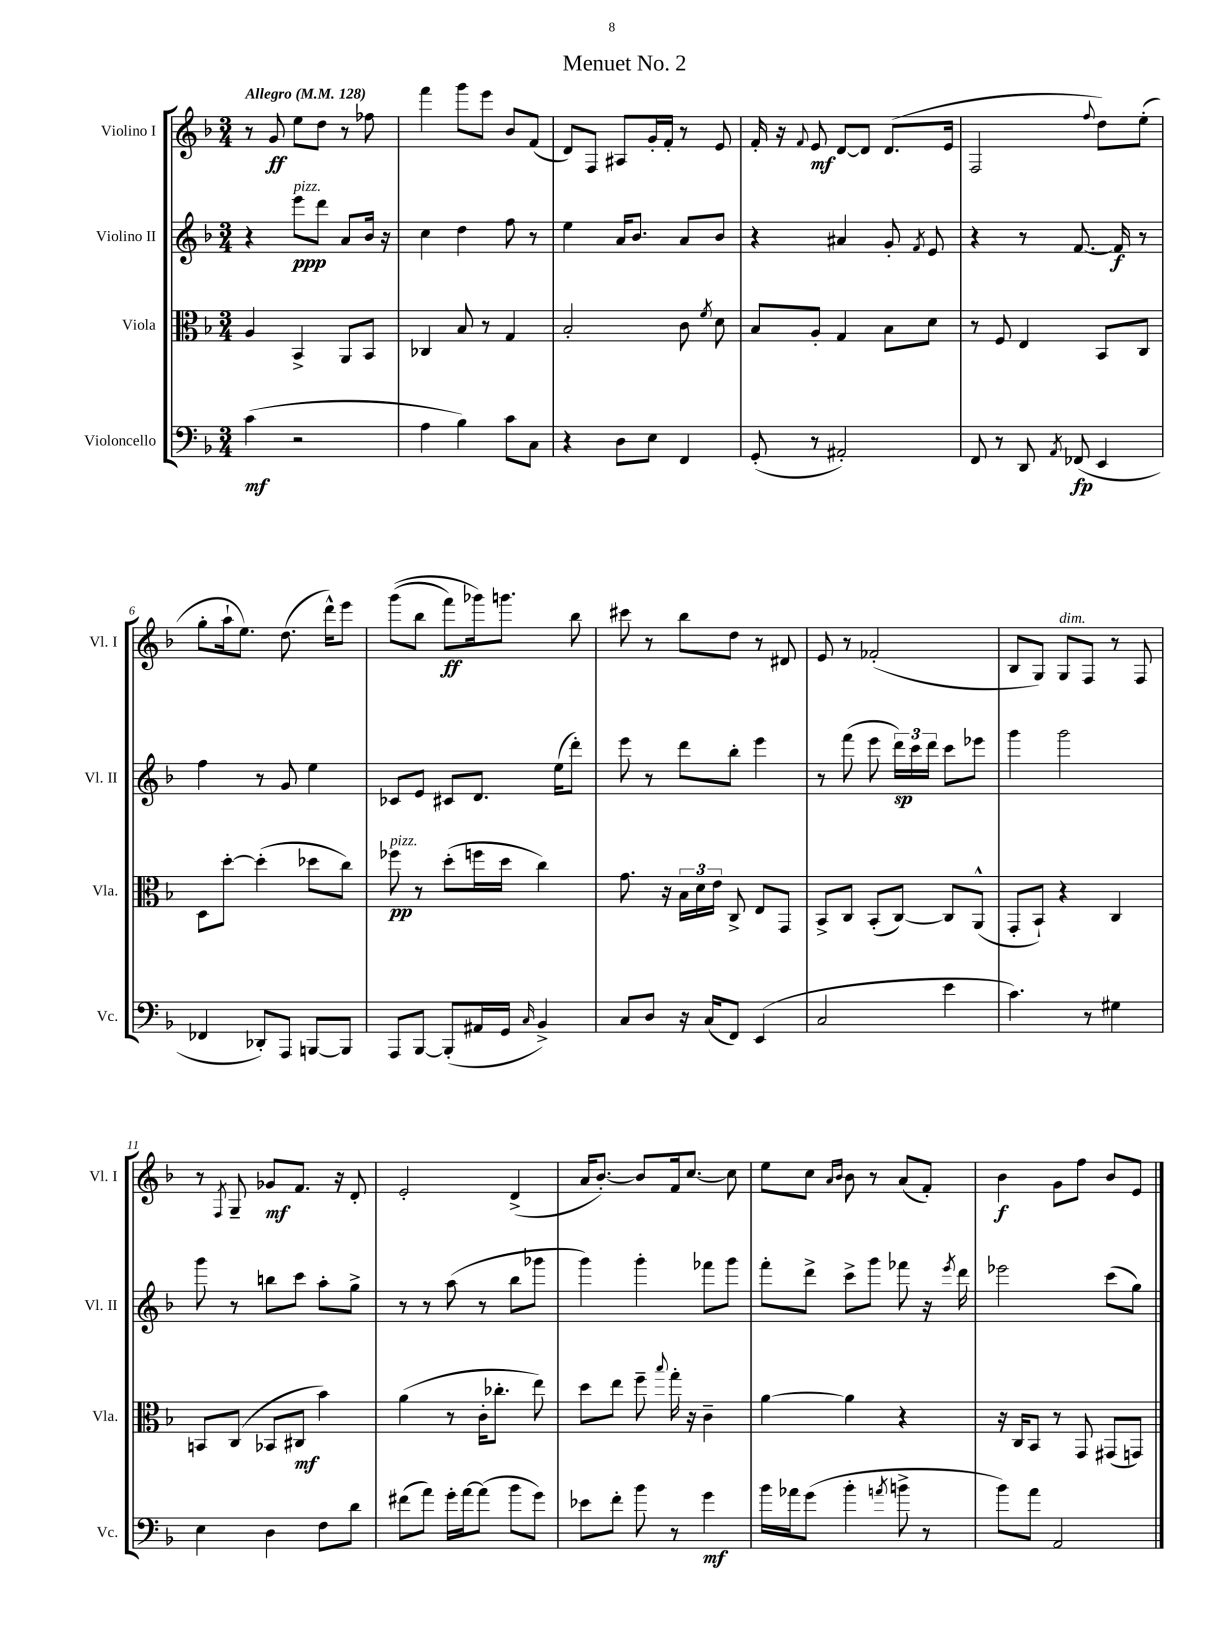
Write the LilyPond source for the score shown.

\header { title = "Menuet No. 2" }
<<
\new StaffGroup <<
\new Staff = "s0" \with { instrumentName = "Violino I" shortInstrumentName = "Vl. I" } {
    \clef treble \key f \major \numericTimeSignature \time 3/4 \tempo "Allegro" 4 = 128
    \autoBeamOff r8 g'8\ff e''8[ d''8] r8 fes''8 |
    f'''4 g'''8[ e'''8] bes'8[ f'8]( |
    d'8[) f8] ais8[ g'16-. f'16]-. r8 e'8 |
    f'16-. r16 \appoggiatura { f'8 } e'8\mf d'8[~ d'8] d'8.[( e'16] |
    f2 \appoggiatura { f''8 } d''8[) e''8]-.( |
    g''8[-. a''16-! e''8.]) d''8.( d'''16[-^) e'''8] |
    g'''8[(\( bes''8] f'''8[\ff) ges'''16\) g'''8.] bes''8 |
    cis'''8 r8 bes''8[ d''8] r8 dis'8 |
    e'8 r8 fes'2-.( |
    bes8[ g8]) g8[^\markup { \italic "dim." } f8] r8 f8 |
    r8 \acciaccatura { f8 } g8-- ges'8[\mf f'8.] r16 d'8-. |
    e'2-. d'4->( |
    a'16[ bes'8.]~-.) bes'8[ f'16 c''8.]~ c''8 |
    e''8[ c''8] \grace { a'16[ bes'16] } bes'8 r8 a'8[( f'8]-.) |
    bes'4\f g'8[ f''8] bes'8[ e'8] \bar "|." |
}
\new Staff = "s1" \with { instrumentName = "Violino II" shortInstrumentName = "Vl. II" } {
    \clef treble \key f \major \numericTimeSignature \time 3/4
    \autoBeamOff r4 e'''8[\ppp^\markup { \italic "pizz." } d'''8] a'8[ bes'16] r16 |
    c''4 d''4 f''8 r8 |
    e''4 a'16[ bes'8.] a'8[ bes'8] |
    r4 ais'4 g'8-. \acciaccatura { f'8 } e'8 |
    r4 r8 f'8.~ f'16\f r8 |
    f''4 r8 g'8 e''4 |
    ces'8[ e'8] cis'8[ d'8.] e''16[( d'''8]-.) |
    e'''8 r8 d'''8[ bes''8]-. e'''4 |
    r8 f'''8( e'''8 \tuplet 3/2 { d'''16[\sp) c'''16 d'''16] } c'''8[ ees'''8] |
    g'''4 g'''2 |
    g'''8 r8 b''8[ c'''8] a''8[-. g''8]-> |
    r8 r8 a''8( r8 bes''8[ ges'''8] |
    g'''4) g'''4-. fes'''8[ g'''8] |
    f'''8[-. d'''8]-> c'''8[-> g'''8] fes'''8 r16 \acciaccatura { e'''8 } d'''16 |
    ees'''2 c'''8[( g''8]) \bar "|." |
}
\new Staff = "s2" \with { instrumentName = "Viola" shortInstrumentName = "Vla." } {
    \clef alto \key f \major \numericTimeSignature \time 3/4
    \autoBeamOff a4 bes,4-> a,8[ bes,8] |
    ces4 bes8 r8 g4 |
    bes2-. c'8 \acciaccatura { f'8 } d'8 |
    bes8[ a8]-. g4 bes8[ d'8] |
    r8 f8 e4 bes,8[ c8] |
    d8[ d''8]~-. d''4-.( des''8[ c''8]) |
    fes''8\pp^\markup { \italic "pizz." } r8 d''8[-.( f''16 d''16] c''4) |
    g'8. r16 \tuplet 3/2 { bes16[ d'16 e'16] } c8-> e8[ g,8] |
    bes,8[-> c8] bes,8[-.( c8]~) c8[ a,8]-^( |
    g,8[-. bes,8]-!) r4 c4 |
    b,8[ c8]( bes,8[ cis8]\mf bes'4) |
    a'4( r8 c'16[-. ces''8.]-. e''8) |
    d''8[ e''8] f''8-- \appoggiatura { bes''8 } g''16-. r16 c'4-- |
    a'4~ a'4 r4 |
    r16 c16[ bes,8] r8 g,8 gis,8[( g,8]) \bar "|." |
}
\new Staff = "s3" \with { instrumentName = "Violoncello" shortInstrumentName = "Vc." } {
    \clef bass \key f \major \numericTimeSignature \time 3/4
    \autoBeamOff c'4\mf( r2 |
    a4 bes4) c'8[ c8] |
    r4 d8[ e8] f,4 |
    g,8-.( r8 ais,2-.) |
    f,8 r8 d,8 \acciaccatura { a,8 } fes,8\fp( e,4 |
    fes,4 des,8[-.) a,,8] b,,8[~ b,,8] |
    a,,8[ bes,,8]~ bes,,8[-.( ais,16 g,16] \grace { c16 } bes,4->) |
    c8[ d8] r16 c16[( f,8]) e,4( |
    c2 e'4 |
    c'4.) r8 gis4 |
    e4 d4 f8[ d'8] |
    fis'8[( a'8]) g'16[-. a'16~ a'8]( bes'8[ g'8]) |
    ees'8[ f'8]-. bes'8 r8 g'4\mf |
    bes'16[ aes'16 g'8]( bes'4-. \acciaccatura { a'8 } b'8-> r8 |
    bes'8[) a'8] a,2 \bar "|." |
}
>>
>>
